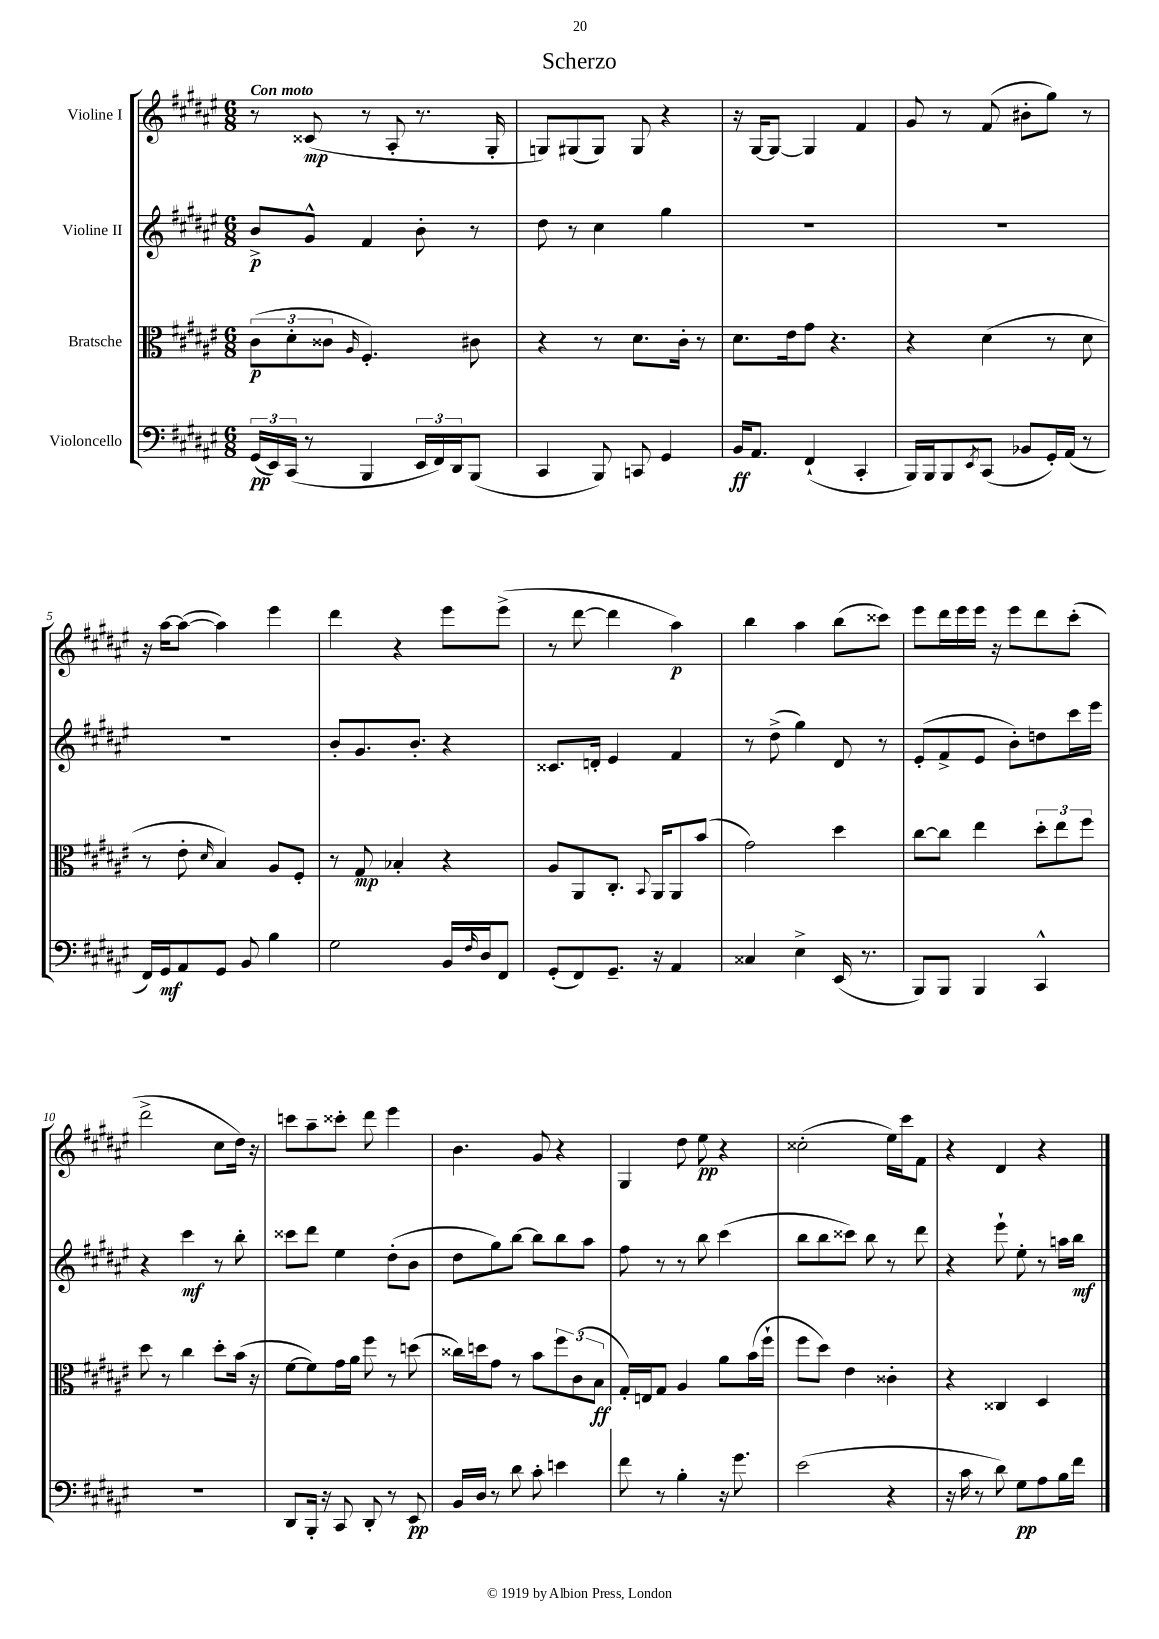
\header { title = "Scherzo" }
<<
\new StaffGroup <<
\new Staff = "s0" \with { instrumentName = "Violine I" } {
    \clef treble \key fis \major \numericTimeSignature \time 6/8 \tempo "Con moto"
    r8 cisis'8\mp( r8 ais8-. r8. gis16-. |
    g8) gis8( gis8) gis8 r4 |
    r16 gis16~ gis8~ gis4 fis'4 |
    gis'8 r8 fis'8( bis'8-. gis''8) r8 |
    r16 ais''16~ ais''8~( ais''4) eis'''4 |
    dis'''4 r4 eis'''8 eis'''8->( |
    r8 dis'''8~ dis'''4 ais''4\p) |
    b''4 ais''4 b''8( cisis'''8) |
    eis'''8 dis'''16 eis'''16 eis'''16 r16 eis'''8 dis'''8 cis'''8-.( |
    dis'''2-> cis''8 dis''16) r16 |
    c'''8 ais''8-- cisis'''8-. dis'''8 eis'''4 |
    b'4. gis'8 r4 |
    gis4 dis''8 eis''8\pp r4 |
    cisis''2-.( eis''16) cis'''16 fis'8 |
    r4 dis'4 r4 \bar "|." |
}
\new Staff = "s1" \with { instrumentName = "Violine II" } {
    \clef treble \key fis \major \numericTimeSignature \time 6/8
    b'8->\p gis'8-^ fis'4 b'8-. r8 |
    dis''8 r8 cis''4 gis''4 |
    R2. |
    R2. |
    R2. |
    b'8-. gis'8. b'8.-. r4 |
    cisis'8. d'16-. eis'4 fis'4 |
    r8 dis''8->( gis''4) dis'8 r8 |
    eis'8-.( fis'8-> eis'8 b'8-.) d''8 cis'''16 eis'''16 |
    r4 cis'''4\mf r8 b''8-. |
    cisis'''8 dis'''8 eis''4 dis''8-.( b'8 |
    dis''8 gis''8) b''8~ b''8 b''8 ais''8 |
    fis''8 r8 r8 b''8 cis'''4( |
    b''8 b''8 cisis'''8) b''8 r8 dis'''8 |
    r4 eis'''8-! eis''8-. r8 a''16 b''16\mf \bar "|." |
}
\new Staff = "s2" \with { instrumentName = "Bratsche" } {
    \clef alto \key fis \major \numericTimeSignature \time 6/8
    \tuplet 3/2 { cis'8\p( dis'8-. cisis'8 } \grace { ais16 } fis4.-.) cis'8 |
    r4 r8 dis'8. cis'16-. r8 |
    dis'8. eis'16 gis'8 r4. |
    r4 dis'4( r8 dis'8 |
    r8 eis'8-. \grace { dis'16 } b4) ais8 fis8-. |
    r8 gis8\mp bes4-. r4 |
    ais8 ais,8 cis8.-. \appoggiatura { b,8 } ais,16 ais,8 b'8( |
    gis'2) dis''4 |
    cis''8~ cis''8 eis''4 \tuplet 3/2 { dis''8-. eis''8 fis''8 } |
    dis''8 r8 cis''4 dis''8-. b'16( r16 |
    fis'8~ fis'8) gis'16 ais'16 fis''8 r8 d''8( |
    cisis''16) d''16 gis'8 r8 b'8 \tuplet 3/2 { fis''8 cis'8( b8\ff } |
    gis16-.) e16 gis8 ais4 ais'8 b'16( fis''16-! |
    fis''8 dis''8) eis'4 cisis'4-. |
    r4 cisis4 dis4 \bar "|." |
}
\new Staff = "s3" \with { instrumentName = "Violoncello" } {
    \clef bass \key fis \major \numericTimeSignature \time 6/8
    \tuplet 3/2 { gis,16\pp( eis,16) cis,16( } r8 b,,4 \tuplet 3/2 { eis,16 fis,16) dis,16 } b,,8( |
    cis,4 b,,8) c,8 gis,4 |
    b,16\ff ais,8. fis,4-!( cis,4-. |
    b,,16) b,,16 b,,8 \acciaccatura { eis,8 } cis,8( bes,8 gis,16-.) ais,16( r8 |
    fis,16) gis,16\mf ais,8 gis,8 b,8 b4 |
    gis2 b,16 \grace { fis16 } dis16 fis,8 |
    gis,8-.( fis,8) gis,8.-- r16 ais,4 |
    cisis4 eis4-> eis,16( r8. |
    b,,8) b,,8 b,,4 cis,4-^ |
    R2. |
    dis,8 b,,16-. r16 cis,8 dis,8-. r8 eis,8\pp |
    b,16 dis16 r8 dis'8 cis'8-. e'4 |
    fis'8 r8 b4-. r16 gis'8. |
    eis'2( r4 |
    r16 cis'16 r8 dis'8) gis8\pp ais8 b16 fis'16 \bar "|." |
}
>>
>>
